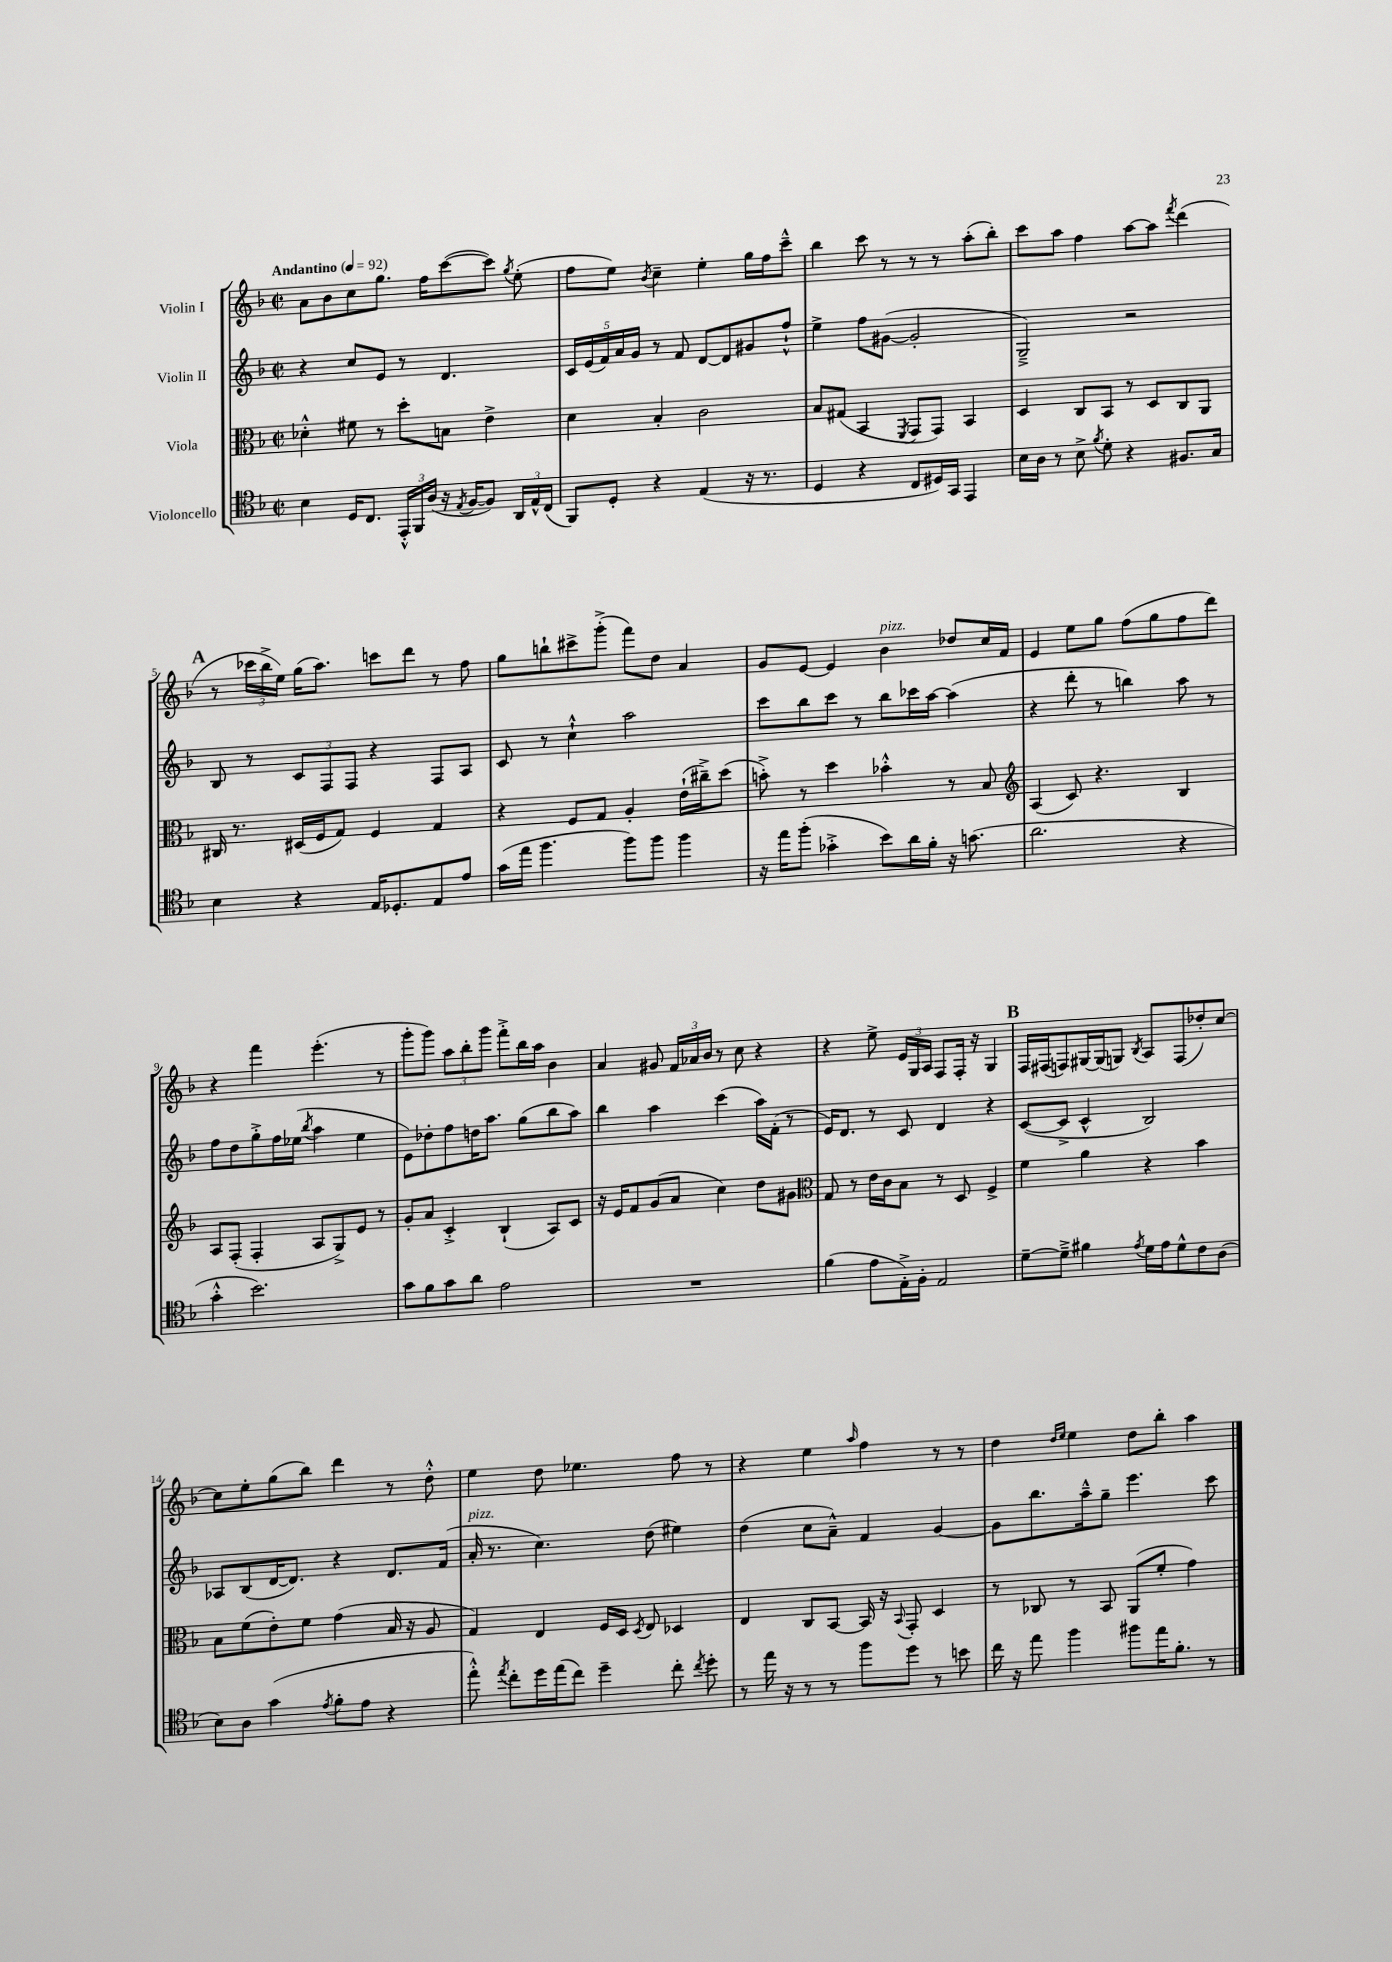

**kern	**kern	**kern	**kern
*staff4	*staff3	*staff2	*staff1
*clefC4	*clefC3	*clefG2	*clefG2
*k[b-]	*k[b-]	*k[b-]	*k[b-]
*M2/2	*M2/2	*M2/2	*M2/2
*met(c|)	*met(c|)	*met(c|)	*met(c|)
*MM92	*MM92	*MM92	*MM92
4B-	4d-'^^	4r	8a
.	.	.	8b-
16D	8f#	8cc	8cc
8.C	.	.	.
.	8r	8e	8.gg
24EE'^^	8dd'	8r	.
24FF	.	.	.
.	.	.	16ff
(24A	.	.	.
16r	8B	4.d	([8ccc
8qE	.	.	.
[16F	.	.	.
8F])	4e^	.	8ccc])
.	.	.	8qgg
24AA	.	.	(8ee'
24E^^	.	.	.
(24C	.	.	.
=	=	=	=
8FF)	4d	20c	8ff
.	.	(20e	.
.	.	20f)	.
8D'	.	.	8ee)
.	.	20a	.
.	.	20g	.
.	.	.	8qb-
4r	4B-'	8r	4cc~
.	.	8f	.
(4E	2c	[8d	4ee'
.	.	8d]	.
16r	.	8g#	16gg
8.r	.	.	16ff
.	.	8ff`^^	8ccc~^^
=	=	=	=
4D	8B-	4ee^	4bb-
.	(8G#	.	.
4r	4BB-	8ff	8ccc
.	.	([8g#	8r
.	8qFF	.	.
8C	8GG	2g#']	8r
16D#)	8GG)	.	8r
16GG	.	.	.
4EE	4BB-	.	(8aa'
.	.	.	8bb-')
=	=	=	=
16B-	4D	2G~^)	8ccc
16A	.	.	.
8r	.	.	8aa
8B-^	8C	.	4ff
8qf	.	.	.
8d'	8BB-	.	.
4r	8r	2r	[8aa
.	8D	.	8aa]
.	.	.	8qfff
8.F#	8C	.	(4ddd
.	8AA	.	.
16G	.	.	.
=	=	=	=
4B-	16C#	8B-	8r
.	8.r	.	.
.	.	8r	24ccc-
.	.	.	24bb-^
.	.	.	24ee)
4r	(16D#	12c	(16gg
.	16F	.	8.aa)
.	.	12F	.
.	8G)	.	.
.	.	12F	.
16E	4F	4r	8ccc
8.D-'	.	.	.
.	.	.	8ddd
8E	4G	8F	8r
8e	.	8A	8ff
=	=	=	=
(16g	4r	8c	8gg
16ee	.	.	.
4.ff	.	8r	8bb`
.	8F	4cc`^^	8ccc#^
.	8G	.	(8ggg'^
8ff)	4A'	2aa	8fff)
8ff	.	.	8dd
4ff	(16e`	.	4a
.	16cc#~^)	.	.
.	(8dd	.	.
=	=	=	=
16r	8b'^)	8ccc	8g
16ee	.	.	.
(8ff'	8r	8bb-	[8e
4g-'^	4dd	8ccc	4e]
.	.	8r	.
8b-)	4b-'^^	8bb-	4b-
16a	.	16ccc-	.
16f'	.	[16aa	.
16r	8r	(4aa]	8dd-
(8.g	.	.	.
.	8B-	.	16cc
.	.	.	16f
=	=	=	=
*	*clefG2	*	*
2.a	(4A	4r	4e
.	8c)	8ddd'	8ee
.	4.r	8r	8gg
.	.	4bb)	(8ff
.	.	.	8gg
4r	4B-	8aa	8ff
.	.	8r	8ddd)
=	=	=	=
4g'^^	8A	8ff	4r
.	(8F'	8dd	.
2.b-)	4F'	8gg'^	4fff
.	.	16ff	.
.	.	(16ee-	.
.	.	8qbb-	.
.	8A	4aa	(4.eee'
.	8G^)	.	.
.	8e	4ee-	.
.	8r	.	8r
=	=	=	=
8g	8g'	8e)	8ggg'
8f	8a	8dd-'	8ggg)
8g	4c'^	8ff	12aa
.	.	.	12bb-'
8a	.	16dd	.
.	.	.	12ggg
.	.	8.aa	.
2e	(4B-`	.	8fff'^
.	.	(8gg	16bb-
.	.	.	16aa
.	8A)	8bb-	4b-
.	8c	8aa)	.
=	=	=	=
1r	16r	4bb-	4a
.	16e	.	.
.	8f	.	.
.	(8g	4aa	8g#
.	8a	.	24f
.	.	.	24a-
.	.	.	24b-
.	4cc)	(4ccc	8r
.	.	.	8cc
.	8dd	16aa)	4r
.	.	(16f'	.
.	8g#	8r	.
=	=	=	=
*	*clefC3	*	*
(4f	8G	16e)	4r
.	.	8.d	.
.	8r	.	.
8e	16e	8r	8ee^
.	16c	.	.
16E'^)	8B-	8c	24e
.	.	.	24G
16F'	.	.	.
.	.	.	24A
2E	8r	4d	8F
.	8D	.	16F'
.	.	.	16r
.	4F^	4r	4G
=	=	=	=
[8d~	4f	([8c	16F
.	.	.	(16F#
8d~^]	.	8c^]	8F)
4f#	4a	4c^^	[16G#
.	.	.	(16G#]
.	.	.	8G)
8qe	.	.	8qB-
16d	4r	2B-)	8A
16e	.	.	.
8d^^	.	.	(8F
8c	4b-	.	8dd-')
(8A	.	.	[8cc
=	=	=	=
8B-)	8B-	8A-	8cc]
8A	(8f	(8B-	8ee'
(4g	8e')	[16d	(8gg
.	.	8.d])	.
.	8f	.	8bb-)
8qe	.	.	.
8f'	(4g	4r	4ddd
8e	.	.	.
4r	16B-	8.d	8r
.	16r	.	.
.	8A	.	8dd'^^
.	.	(16f	.
=	=	=	=
8ee'^^)	4G)	16a'	4ee
.	.	8.r	.
8qee	.	.	.
8cc'	.	.	.
16dd	4E	4.cc)	8dd
(16ee	.	.	.
8cc)	.	.	4.ee-
4dd~	16F	.	.
.	16D	.	.
.	8qD	.	.
.	8E	(8dd	.
8cc'	4D-	4ee#)	8ff
8qcc	.	.	.
8dd'	.	.	8r
=	=	=	=
8r	4E	(4dd	4r
16ee	.	.	.
16r	.	.	.
8r	8C	8cc	4ee
8r	[8BB-	8a~^^)	.
.	.	.	16qqaa
8ff	16BB-]	4f	4ff
.	16r	.	.
.	8qqBB-	.	.
8dd	8GG'	.	.
8r	4D	[4g	8r
8b	.	.	8r
=	=	=	=
16cc	8r	8g]	4dd
16r	.	.	.
8ee	8C-	8.bb-	.
.	.	.	16qqdd
.	.	.	16qqee
4ff	8r	.	4ee
.	.	16aa~^^	.
.	8BB-	8gg~	.
8ff#	(8AA	4.eee	8dd
16ee	8f'	.	8bb-'
8.f'	.	.	.
.	4g)	.	4aa
8r	.	8ccc	.
==	==	==	==
*-	*-	*-	*-
